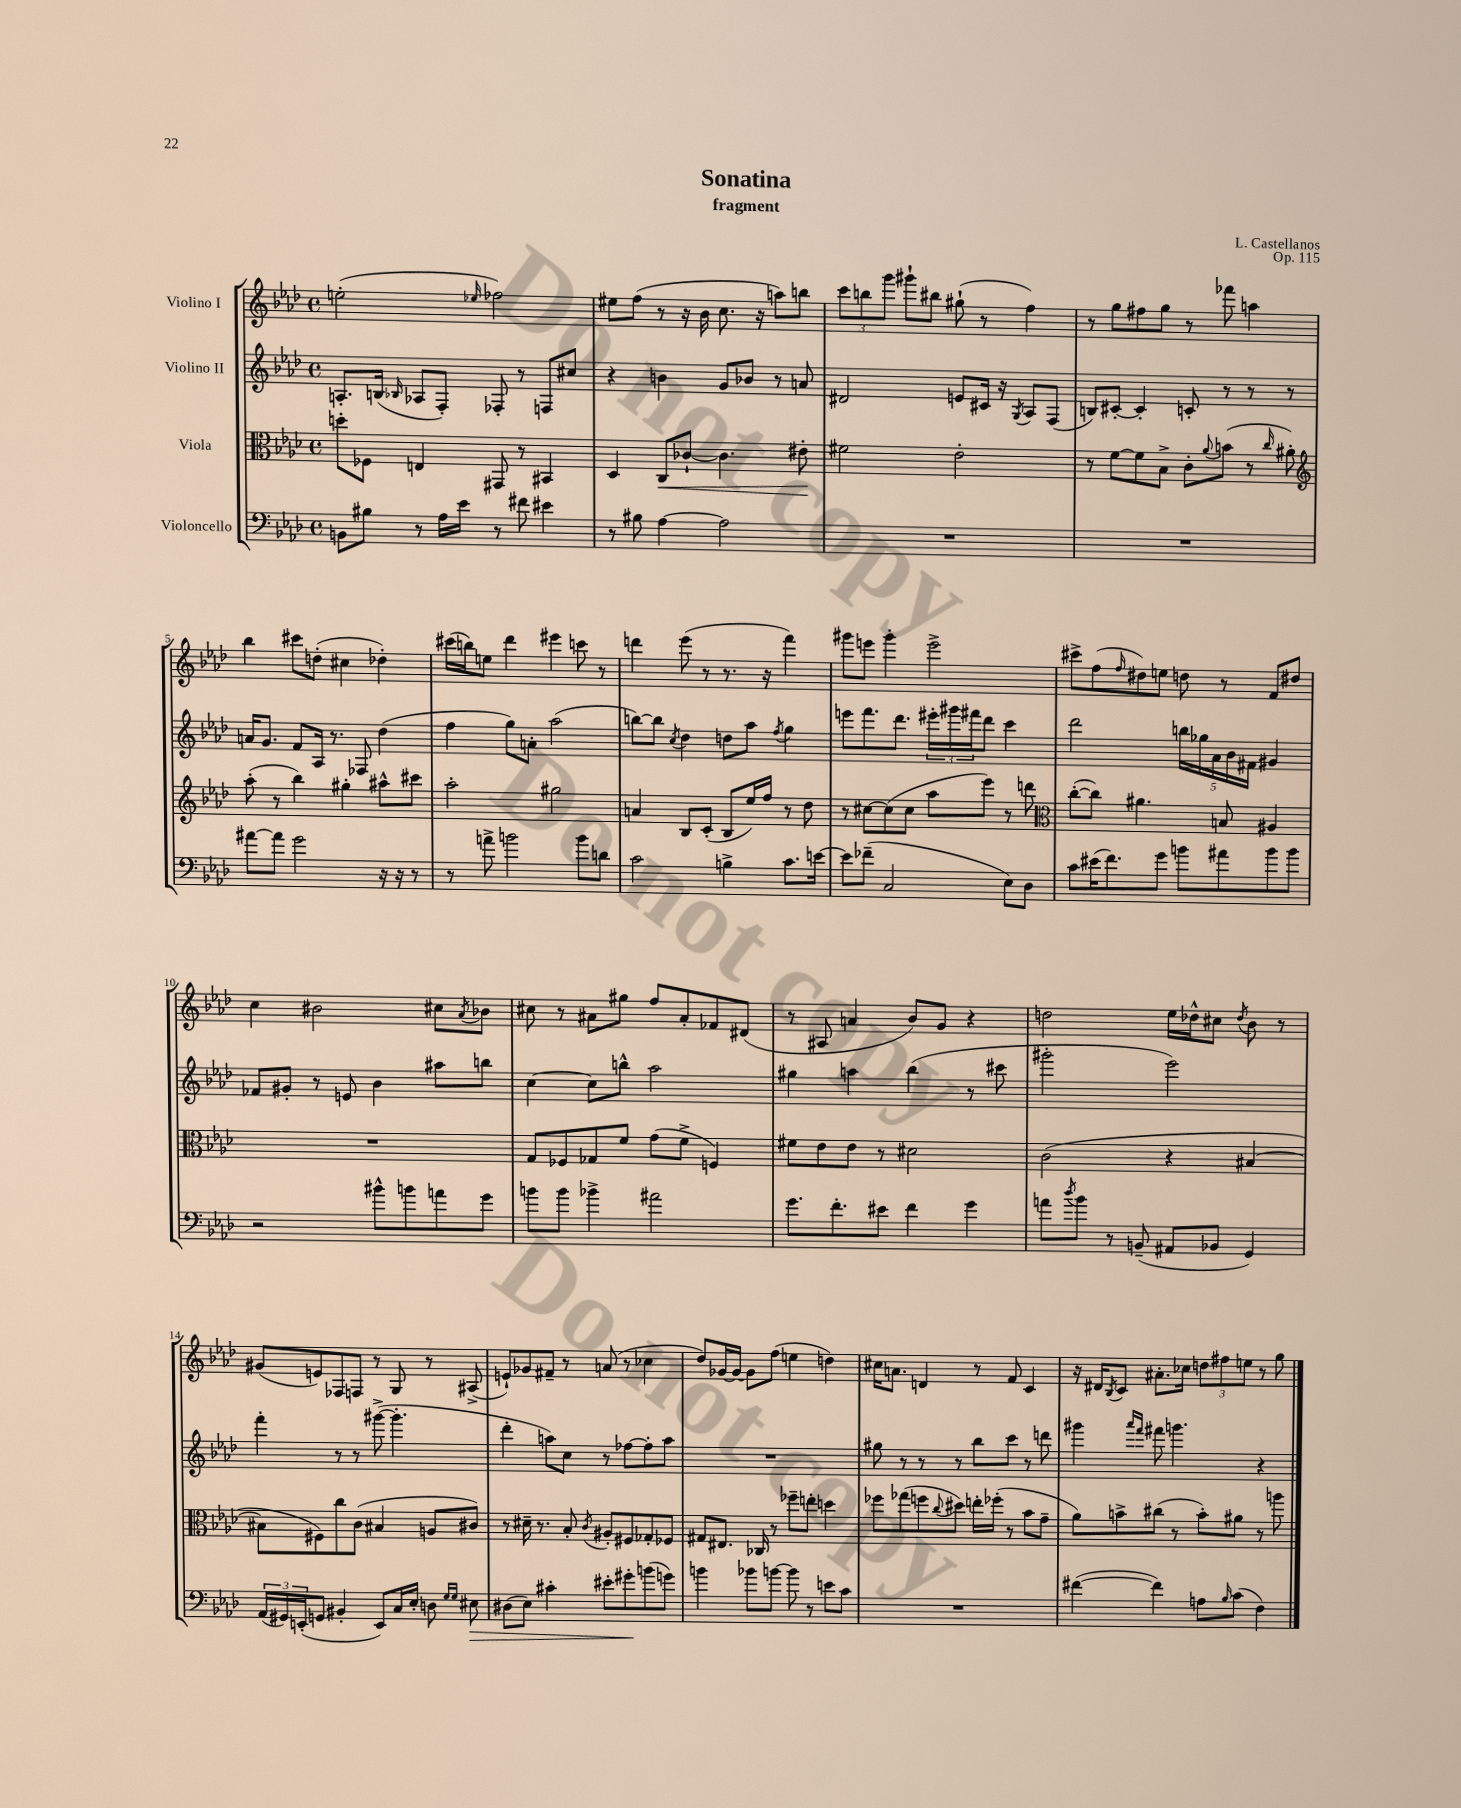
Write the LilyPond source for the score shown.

\header { title = "Sonatina" composer = "L. Castellanos" subtitle = "fragment" opus = "Op. 115" }
<<
\new StaffGroup <<
\new Staff = "s0" \with { instrumentName = "Violino I" } {
    \clef treble \key aes \major \defaultTimeSignature \time 4/4
    e''2-.( \grace { ees''16 } fes''2) |
    eis''8 f''8( r8 r16 bes'16 c''8. r16 a''8) b''8 |
    \tuplet 3/2 { c'''8 b''8 g'''8 } gis'''8-! bis''8 gis''8-!( r8 f''4) |
    r8 g''8 fis''8 g''8 r8 fes'''8 a''4 |
    bes''4 cis'''8 d''8-.( cis''4 des''4-.) |
    cis'''16( b''16) e''8 des'''4 eis'''4 c'''8 r8 |
    d'''4 ees'''8( r8 r8. r16 f'''4) |
    gis'''8 e'''8 gis'''4-. e'''2-> |
    cis'''8-> f''8( \grace { f''16 } dis''8) e''8 d''8 r8 f'8 dis''8 |
    c''4 bis'2 cis''8 \acciaccatura { aes'8 } bes'8 |
    cis''8 r8 ais'8 gis''8 f''8 ais'8-. fes'8 dis'8( |
    r8 ais8 a'4 bes'8) g'8 r4 |
    d''2 ees''16 des''16-^ cis''8 \acciaccatura { des''8 } bes'8 r8 |
    gis'8( e'8) fes8 f8 r8 g8 r8 ais8->( |
    e'8-!) ges'8 fis'8-- r8 a'8( r8 ces''4 |
    des''8) ges'16~ ges'16~ ges'8 f''8( e''4 d''4) |
    cis''16 a'8. d'4 r8 f'8 c'4 |
    r16 dis'16 \acciaccatura { bes8 } c'8 ais'8.-. ces''16 \tuplet 3/2 { d''8 fis''8 e''8 } r8 g''8 \bar "|." |
}
\new Staff = "s1" \with { instrumentName = "Violino II" } {
    \clef treble \key aes \major \defaultTimeSignature \time 4/4
    a8.-. b16( \grace { bes16 } aes8 f8-.) fes8-. r8 f8 cis''8 |
    r4 b'4 g'8 bes'8 r8 a'8 |
    dis'2 e'8 cis'16 r16 \acciaccatura { g8 } aes8 f8( |
    b8) cis'8~-. cis'4-. c'8-. r8 r8 r8 |
    a'16 g'8. f'8 aes16 r8. fes8 des''4( |
    f''4 g''8) a'8-. aes''2( |
    b''8~) b''8 \acciaccatura { c''8 } des''4 d''8 aes''8 \acciaccatura { f''8 } g''4 |
    e'''8 f'''8. des'''8. \tuplet 3/2 { eis'''16-. gis'''16 fis'''16 } des'''8 c'''4 |
    des'''2 \tuplet 5/4 { b''16 ges''16 aes'16 bes'16 fis'16 } gis'4 |
    fes'8 gis'8-. r8 e'8 bes'4 ais''8 b''8 |
    c''4~ c''8 b''8-^ aes''2 |
    gis''4 a''4 bes''4( r8 cis'''8 |
    gis'''2-. ees'''2) |
    f'''4-. r8 r8 gis'''8~->( gis'''4.-. |
    des'''4-. a''8) c''8 r8 fes''8~ fes''8-. a''8 |
    R1 |
    gis''8 r8 r8 r8 bes''8 c'''8 r8 d'''8 |
    gis'''4 \grace { aes'''16 f'''16 } fis'''8 g'''4. r4 \bar "|." |
}
\new Staff = "s2" \with { instrumentName = "Viola" } {
    \clef alto \key aes \major \defaultTimeSignature \time 4/4
    d''8-. fes8 e4 gis,8 r8 bis,4 |
    des4 c8\< ces'8~-! ces'4. eis'8-.\! |
    fis'2 ees'2-. |
    r8 f'8~ f'8 bes8-> c'8-. \appoggiatura { aes'8 } b'8( r8 \grace { c''16 } ais'8-.) |
    \clef treble aes''8-.( r8 bes''4) gis''4-. ais''8-^ cis'''8 |
    aes''2-. gis''2 |
    a'4 bes8 c'8-.( bes8 ees''16) f''16 r8 des''8 |
    r8 cis''8~ cis''8( cis''8 aes''8 ees'''8) r8 d'''8 |
    \clef alto c''8~-.( c''8) ais'4. b8 ais4 |
    R1 |
    g8 fes8 ges8 f'8 g'8( f'8-> f4) |
    fis'8 ees'8 ees'8 r8 dis'2 |
    c'2( r4 bis4~ |
    bis8 fis8) c''8 c'8( bis4 a8 cis'8) |
    r8 dis'16-- r8. bes8-. \acciaccatura { c'8 } ais8-. fis8 ges8-. fes8 |
    gis8 eis8. ces16 r8 fes''8-- e''8-. d''4 |
    fes''8 ges''8( f''8 \appoggiatura { c''8 } dis''8) e''16-. fes''16-.( r8 bes'8 g'8-- |
    aes'8) b'8-> cis''8( r8 b'8-.) ais'8 r8 a''8 \bar "|." |
}
\new Staff = "s3" \with { instrumentName = "Violoncello" } {
    \clef bass \key aes \major \defaultTimeSignature \time 4/4
    b,8 bis8 r8 aes16 ees'16 r8 fis'8 eis'4 |
    r8 bis8 aes4~ aes2 |
    R1 |
    R1 |
    ais'8~ ais'8 g'2 r16 r16 r8 |
    r8 a'8-> b'2 b'8 d'8 |
    c'2 b4-> c'8. e'16~ |
    e'8 fes'8--( c2 ees8) des8 |
    c'8 eis'16( f'8.) g'8 b'8 ais'8 b'8 b'8 |
    r2 bis'8-^ b'8 a'8 g'8 |
    b'8 b'8 bes'4-> ais'2 |
    g'8. f'8.-. eis'8 f'4 g'4 |
    a'8 \acciaccatura { des''8 } bes'8 r8 b,8--( ais,8 bes,8 g,4) |
    \tuplet 3/2 { aes,16( gis,16) e,16-.( } g,8 bis,4-. e,8) c16 ees16-. d8 \grace { g16 g16 } eis8\> |
    dis8( ees8) cis'4-. eis'8-. gis'8-.\! b'8( g'8) |
    b'4 bes'8 b'8~ b'8 r8 e'8 c'8 |
    R1 |
    fis'4~( fis'4) a8 \grace { bes16 } c'8( f4) \bar "|." |
}
>>
>>
